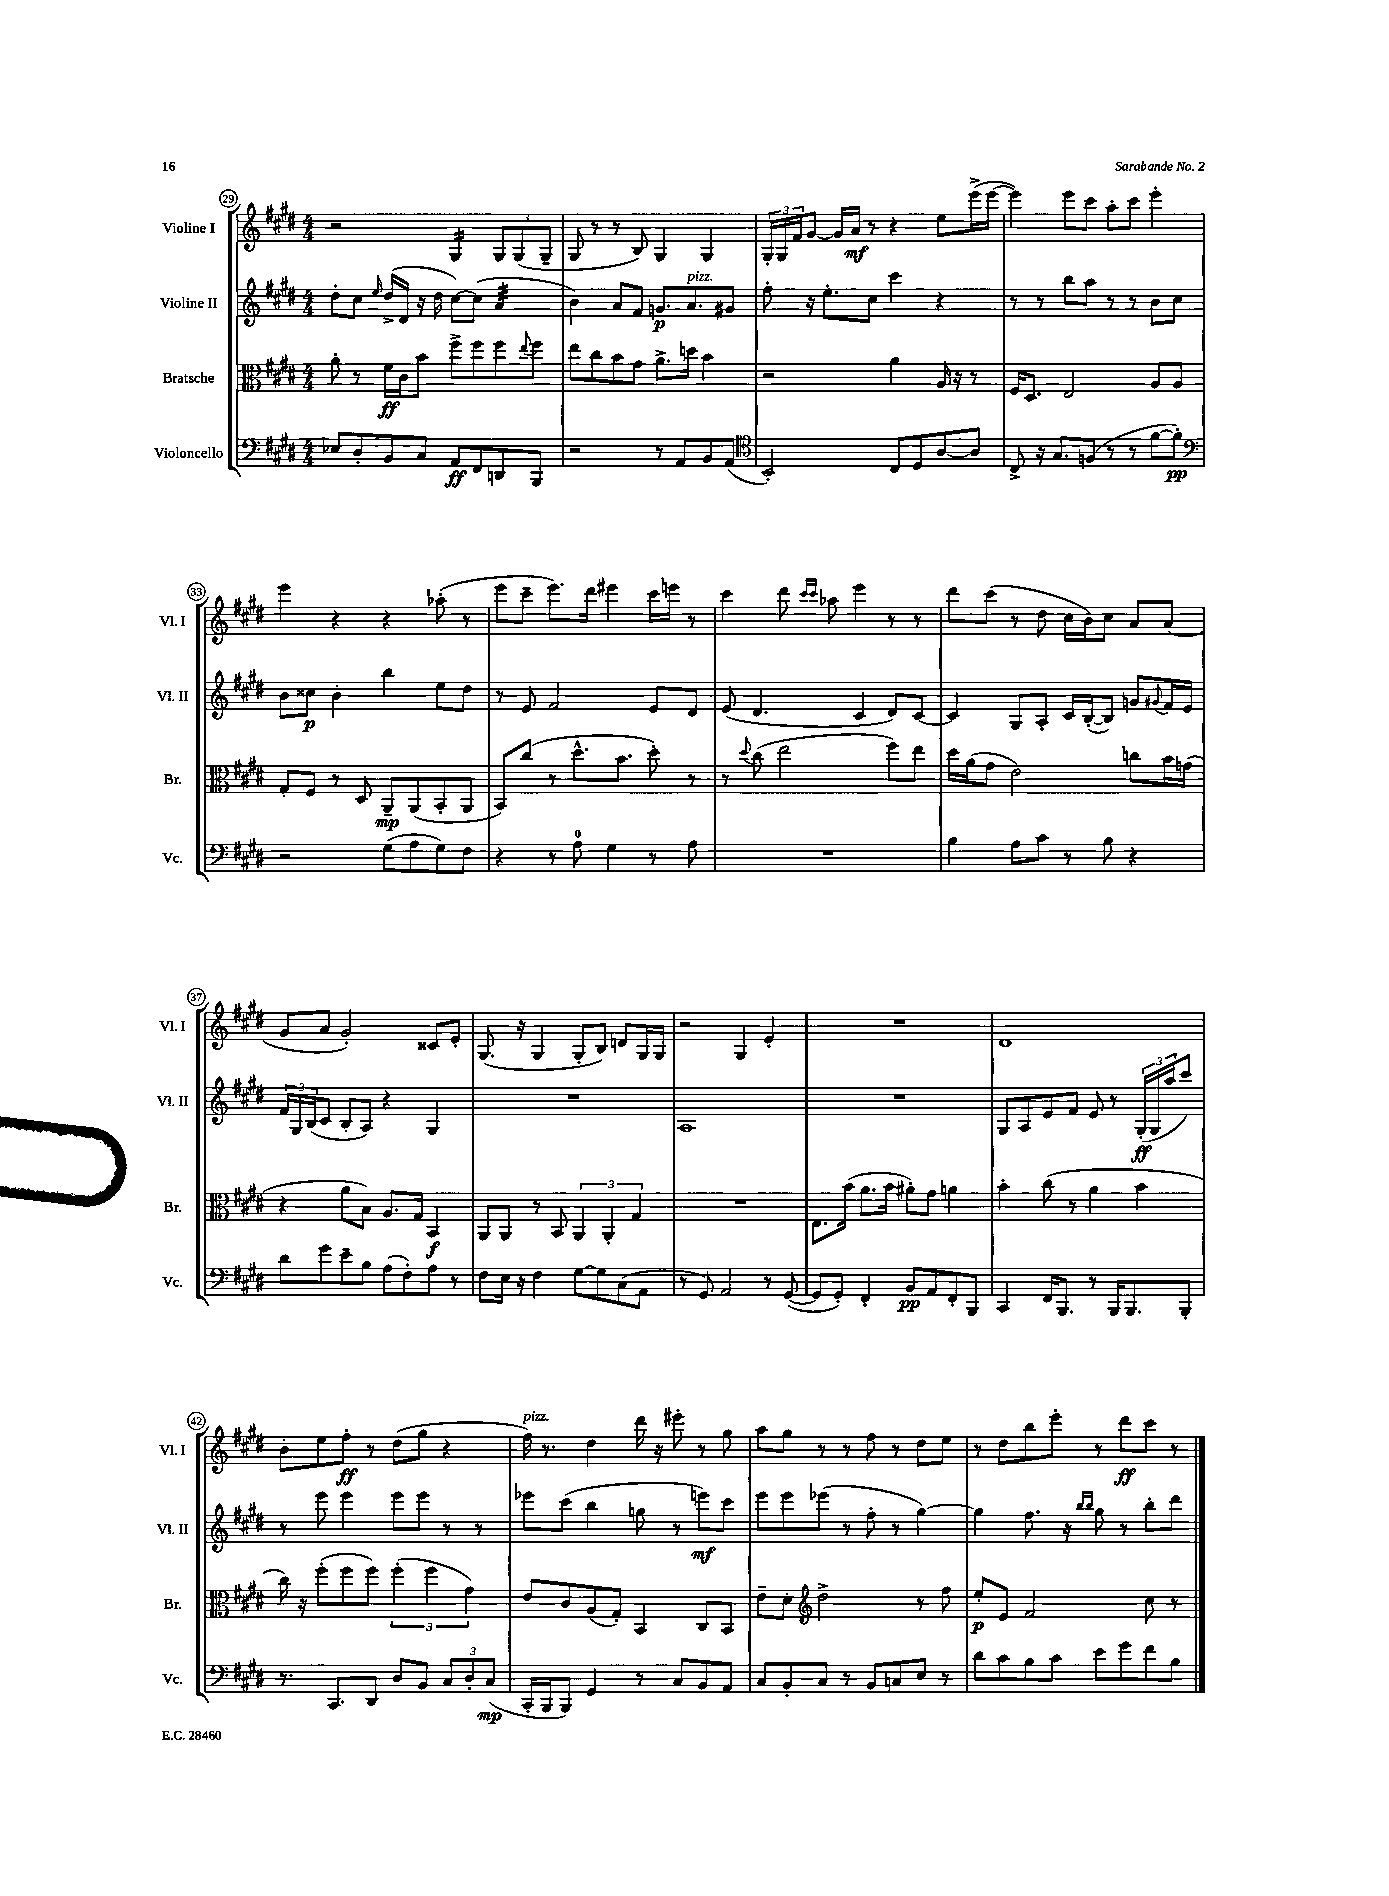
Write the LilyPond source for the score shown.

<<
\new StaffGroup <<
\new Staff = "s0" \with { instrumentName = "Violine I" shortInstrumentName = "Vl. I" } {
    \clef treble \key e \major \numericTimeSignature \time 4/4
    r2 gis4:16 \tuplet 3/2 { gis8 gis8( gis8-- } |
    gis8 r8 r8 b8) gis4 gis4 |
    \tuplet 3/2 { gis16-. gis16 fis'16 } gis'8~ gis'16 a'16\mf r8 r4 e''8 e'''16->( e'''16~ |
    e'''4) e'''8 cis'''8 a''8-. cis'''8 e'''4-. |
    e'''4 r4 r4 aes''8-.( r8 |
    e'''8 cis'''8-- e'''8.) dis'''16 eis'''4 cis'''16 e'''16 r8 |
    cis'''4 dis'''8 \grace { cis'''16 cis'''16 } aes''8 e'''4 r8 r8 |
    dis'''8 cis'''8( r8 dis''8 cis''16 b'16) cis''8 a'8 a'8( |
    gis'8 a'8 gis'2-.) cisis'8 e'8-. |
    gis8.( r16 gis4 gis8-. b8) d'8 gis16 gis16 |
    r2 gis4 e'4-. |
    R1 |
    dis'1 |
    b'8-. e''8 fis''8-.\ff r8 dis''8( gis''8 r4 |
    fis''16^\markup { \italic "pizz." }) r8. dis''4 dis'''16 r16 eis'''8-. r8 gis''8 |
    a''8 gis''8 r8 r8 fis''8 r8 dis''8 e''8 |
    r8 dis''8 b''8 e'''8-. r8 dis'''8\ff cis'''8 r8 \bar "|." |
}
\new Staff = "s1" \with { instrumentName = "Violine II" shortInstrumentName = "Vl. II" } {
    \clef treble \key e \major \numericTimeSignature \time 4/4
    dis''8-. cis''8 \grace { e''16 } dis''16->( dis'16 r16 dis''16 cis''8~) cis''8( a'4:32 |
    b'4) a'8 fis'8 g'8.\p a'8.^\markup { \italic "pizz." } gis'8 |
    fis''8-. r16 e''8.-. cis''8 cis'''4 r4 |
    r8 r8 b''8 a''8 r8 r8 b'8 cis''8 |
    b'8 cisis''8\p b'4-. b''4 e''8 dis''8 |
    r8 e'8 fis'2 e'8 dis'8 |
    e'8( dis'4. cis'4 dis'8) cis'8~ |
    cis'4 gis8 a8-. cis'16 b16~-.( b8) g'8 \appoggiatura { gis'8 } fis'16 e'16 |
    \tuplet 3/2 { fis'16 gis16 b16( } cis'8 b8-. a8) r4 gis4 |
    R1 |
    a1 |
    R1 |
    gis8 a8 e'8 fis'8 e'8 r8 \tuplet 3/2 { gis16-.\ff( gis16 a''16 } cis'''8) |
    r8 e'''8 e'''4 e'''8 e'''8 r8 r8 |
    ees'''8 cis'''8( b''4 g''8 r8 e'''8\mf) cis'''8 |
    e'''8 e'''8 ees'''8( r8 fis''8-. r8 gis''4~) |
    gis''4 fis''8. r16 \grace { b''16 b''16 } gis''8 r8 b''8-. dis'''8 \bar "|." |
}
\new Staff = "s2" \with { instrumentName = "Bratsche" shortInstrumentName = "Br." } {
    \clef alto \key e \major \numericTimeSignature \time 4/4
    a'8-. r8 fis'16\ff cis'16 b'8 fis''8-> fis''8 fis''8 \appoggiatura { e''8 } fis''8 |
    e''8 cis''8 b'8 gis'8 a'8.-> d''16 b'4 |
    r2 a'4 a16 r16 r8 |
    fis16 dis8. e2 a8 a8 |
    gis8-. fis8 r8 dis8 a,8--\mp a,8( b,8-. a,8 |
    b,8) cis''8( r8 dis''8.-^ b'8. dis''8-.) r8 |
    r8 \appoggiatura { dis''8 } cis''8( e''2 fis''8) e''8 |
    dis''16 a'16( gis'8 e'2) c''8 b'16 g'16( |
    r4 a'8 b8) a8. gis16 b,4\f |
    a,8 a,8 r8 b,8 \tuplet 3/2 { a,4 a,4-. gis4 } |
    R1 |
    e8. b'16( a'8. b'16 ais'8-.) gis'8 a'4 |
    b'4-. cis''8( r8 a'4 b'4 |
    cis''16) r16 fis''8-.( fis''8 fis''8) \tuplet 3/2 { fis''4-.( fis''4 gis'4) } |
    e'8 cis'8 a8( gis8-.) b,4 cis8 b,8 |
    e'8-- dis'8-. \clef treble dis''2-> r8 fis''8 |
    e''8-.\p e'8 fis'2 cis''8 r8 \bar "|." |
}
\new Staff = "s3" \with { instrumentName = "Violoncello" shortInstrumentName = "Vc." } {
    \clef bass \key e \major \numericTimeSignature \time 4/4
    ees8 dis8-. b,8 cis8 a,8\ff fis,8 d,8 b,,8 |
    r2 r8 a,8 b,8 a,8( |
    \clef tenor b,2-.) cis8 dis8 a8~ a8 |
    cis8-> r16 gis8. f8( r8 r8 fis'8~ fis'8-.\pp) |
    \clef bass r2 gis8( a8 gis8) fis8 |
    r4 r8 a8-0 gis4 r8 a8 |
    R1 |
    b4 a8 cis'8 r8 b8 r4 |
    dis'8 gis'8 e'8-- b8 a8( fis8-.) a8 r8 |
    fis8 e16 r16 fis4 gis8~ gis8 cis8( a,8 |
    r8 gis,8) a,2 r8 gis,8~( |
    gis,8 gis,8-.) fis,4-. b,8\pp a,8 fis,8-. b,,8 |
    cis,4 fis,16 b,,8. r8 b,,16 b,,8. b,,8-. |
    r8. cis,8. dis,8 dis8 b,8 \tuplet 3/2 { cis8 dis8-. cis8\mp( } |
    cis,16-. b,,16 b,,8) gis,4 r8 cis8 b,8 a,8 |
    cis8 b,8-. cis8 r8 b,8 c8 e8 r8 |
    dis'8 cis'8 b8 cis'8 e'8 gis'8 fis'8 b8 \bar "|." |
}
>>
>>
\layout { \context { \Score currentBarNumber = #29 \override BarNumber.stencil = #(make-stencil-circler 0.1 0.3 ly:text-interface::print) } }
